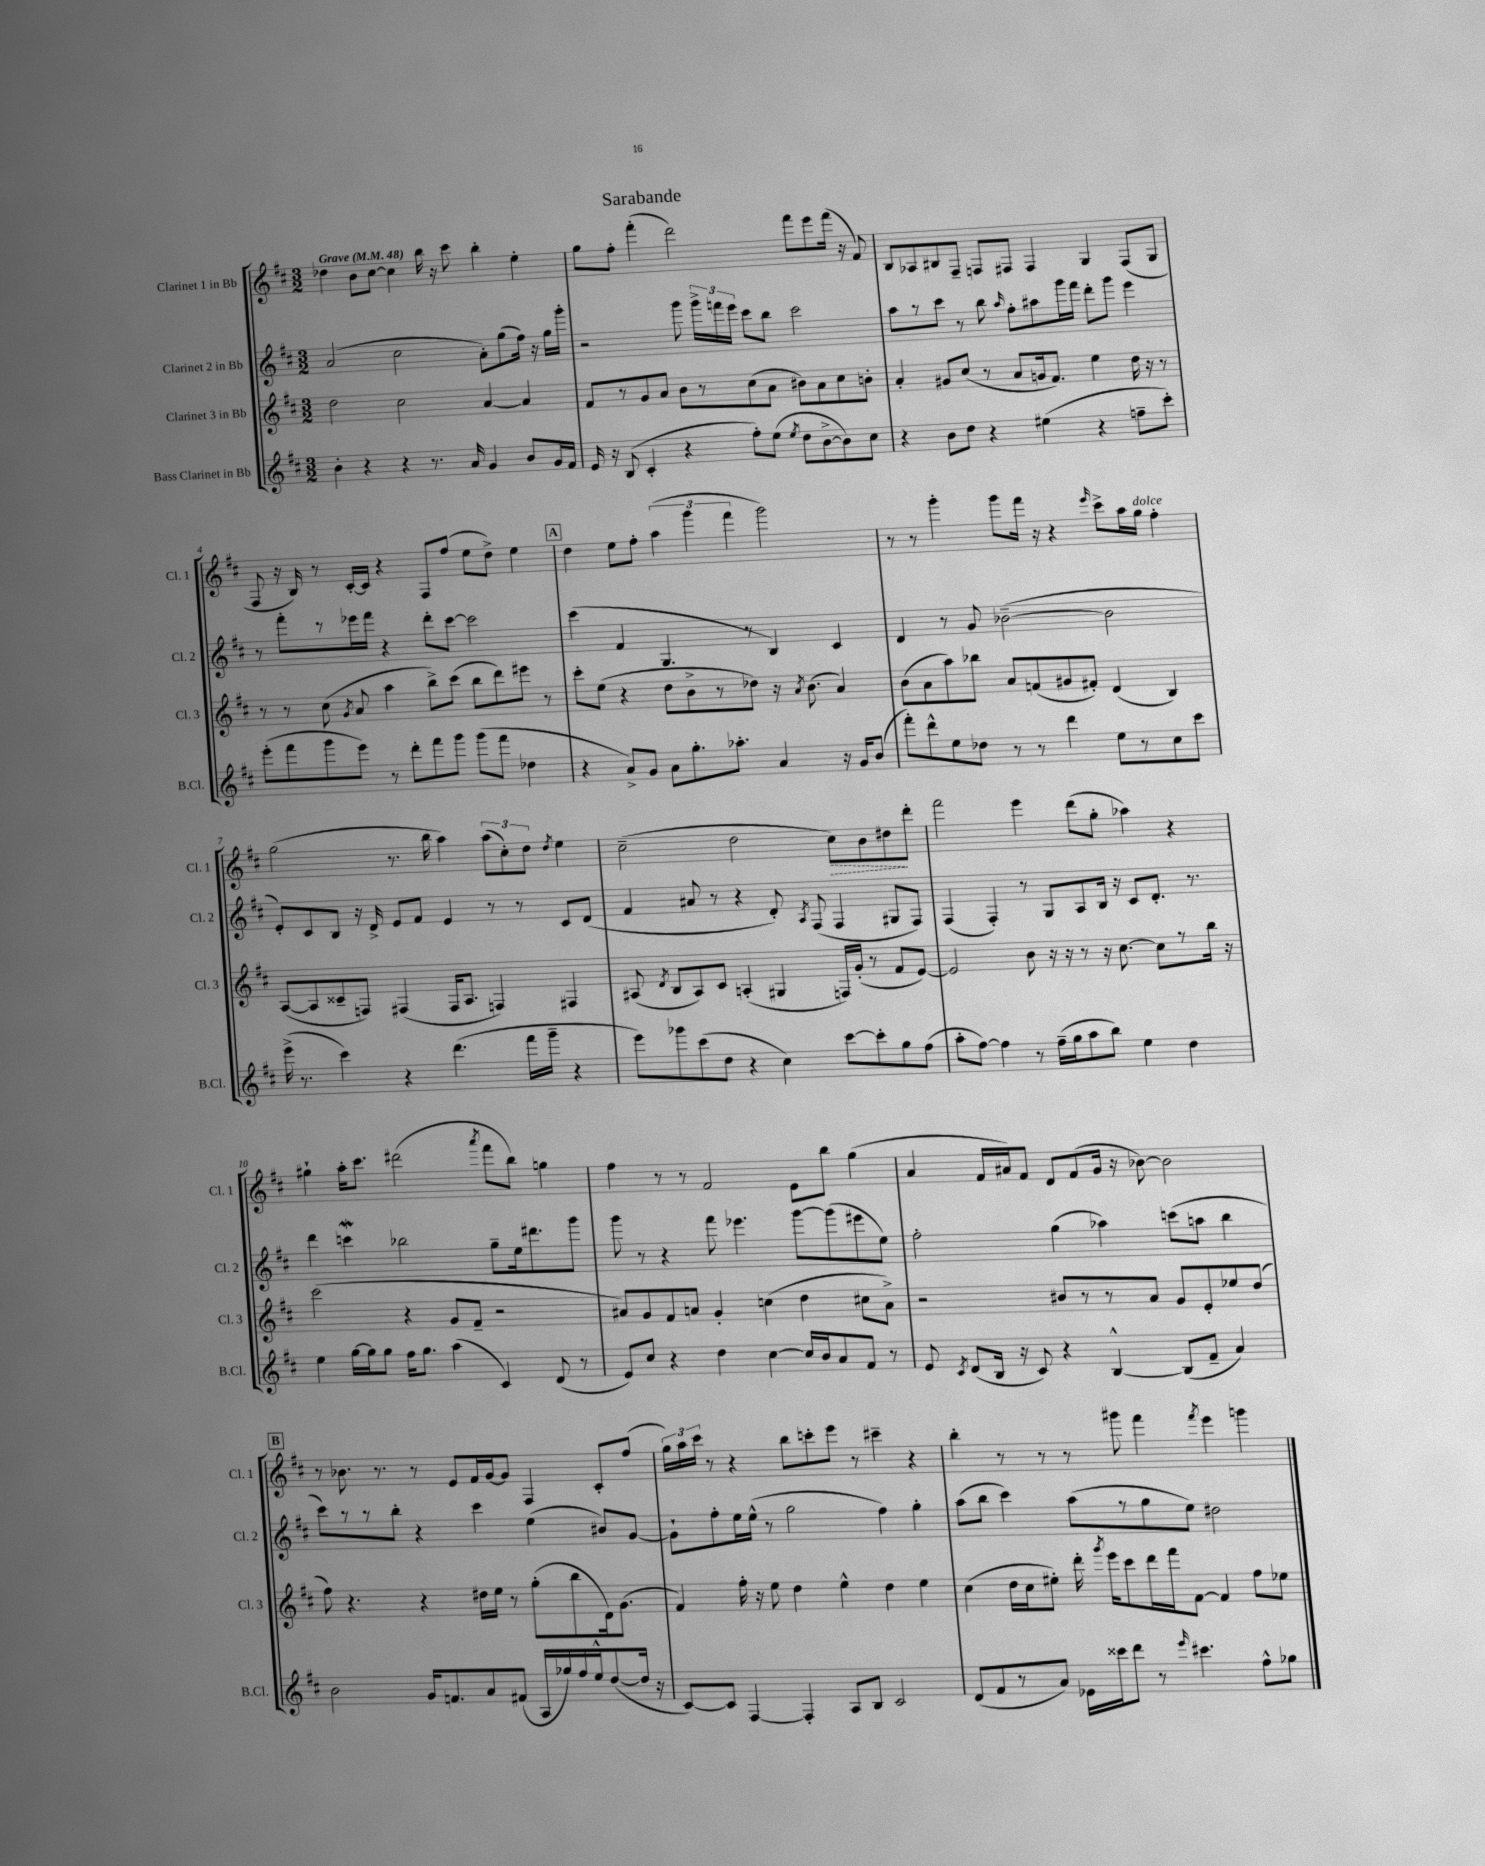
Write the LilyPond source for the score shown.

\header { title = "Sarabande" }
<<
\new StaffGroup <<
\new Staff = "s0" \with { instrumentName = "Clarinet 1 in Bb" shortInstrumentName = "Cl. 1" } {
    \clef treble \key d \major \numericTimeSignature \time 3/2 \tempo "Grave" 4 = 48
    \autoBeamOff des''4 b'8[ cis''8]~ cis''4 b''16 r16 cis'''8 b''4-. e''4-. |
    g''8[ fis''8]-. fis'''4-.( d'''2) fis'''8[ e'''8 fis'''16]( r16 fis'8) |
    b8[ aes8 bis8 fis8]-- f8[ fis8] fis4 g4 fis8[( g8] |
    fis8 r16 b16) r8 cis'16[~-. cis'16] r4 fis8[ fis''8]( e''8[ d''8]->) e''4 |
    \mark \markup { \box "A" } d''4 e''8[ fis''8]-. \tuplet 3/2 { a''4( g'''4 fis'''4 } g'''2) |
    r8 r8 g'''4-. g'''8[ fis'''16] r16 r4 \grace { e'''16 } cis'''8[-> a''16 g''16]^\markup { \italic "dolce" } fis''4-. |
    g''2( r8. b''16 a''4) \tuplet 3/2 { a''8[( cis''8-.) d''8] } \acciaccatura { d''8 } e''4 |
    cis''2--( d''2 \once \override Hairpin.style = #'dashed-line cis''8[\>) b'8 dis''8\! d'''8]-. |
    fis'''2 e'''4 d'''8[( g''8]-. aes''4) r4 |
    gis''4-! a''16[-. cis'''8.] dis'''2( \acciaccatura { a'''8 } fis'''8[ b''8]) g''4 |
    fis''4 r8 r8 fis'2 e'8[ b''8] g''4( |
    a'4 fis'16[ ais'16) fis'8] d'8[ fis'8( g'16] r16 bes'8~) bes'2 |
    \mark \markup { \box "B" } r8 bes'8. r8. r8 e'8[ fis'16 g'16~ g'8] fis4 cis'8[-. fis''8]( |
    \tuplet 3/2 { g''16[) a''16 cis'''16] } r8 r4 b''8[ c'''8-. e'''8] r8 cis'''4-- r4 |
    b''4-. r8 r8 r8 gis'''8 fis'''4 \acciaccatura { fis'''8 } e'''4 g'''4 \bar "|." |
}
\new Staff = "s1" \with { instrumentName = "Clarinet 2 in Bb" shortInstrumentName = "Cl. 2" } {
    \clef treble \key d \major \numericTimeSignature \time 3/2
    \autoBeamOff a'2( cis''2 a'8[-.) g''8( fis''16]) r16 g''16[ g'''16]-. |
    r2 g'''8 \tuplet 3/2 { g'''16[-> f'''16 e'''16] } cis'''8[ b''8] cis'''2 |
    a''8[ r8 cis'''8] r8 b''8 \grace { a''16 } fis''8[-. ais''8 g'''16 fis'''16] d'''8[-. g'''8] e'''4 |
    r8 fis'''8[-. r8 ees'''16 fis'''16] r4 d'''8[-. cis'''8]~ cis'''2 |
    \mark \markup { \box "A" } cis'''4( fis'4 g4. r8 b4) cis'4 |
    d'4 r8 g'8 bes'2~--( bes'2 |
    e'8[-.) cis'8 b8] r16 d'16-> e'8[ fis'8] e'4 r8 r8 cis'8[ d'8]( |
    fis'4 ais'8 r8 r4 d'8-.) \acciaccatura { a8 } fis8( fis4 gis8[ fis8]) |
    fis4( fis4-.) r8 g8[ a8 b16] r16 cis'8[ d'8.]-. r8. |
    d'''4 c'''4\mordent bes''2 g''8[-- e''16 dis'''8. g'''8] |
    g'''8 r8 r4 fis'''8 ees'''4. g'''8[~ g'''8( eis'''8 e''8]) |
    fis''2-. g''4( aes''4) c'''8[( a''8] b''4 |
    \mark \markup { \box "B" } cis'''8[) r8 r8 b''8]-. r4 cis'''4 e''4( bis'8[) g'8]~ |
    g'8[-! fis''8-. e''16 e''16]-^( r8 g''2 fis''4) g''4-. |
    a''8[( b''8] cis'''4) a''8[( r8 g''8 e''8]) dis''2 \bar "|." |
}
\new Staff = "s2" \with { instrumentName = "Clarinet 3 in Bb" shortInstrumentName = "Cl. 3" } {
    \clef treble \key d \major \numericTimeSignature \time 3/2
    \autoBeamOff d''2 cis''2 a'4~ a'4 |
    fis'8[ r8 g'8 a'8] b'8[ r8 cis''8( a'8] bis'8[) a'8 cis''8 b'8]-. |
    a'4-. gis'8[ cis''8]( r8 a'8[ g'16 fis'8.]) e''4 d''16 r16 r8 |
    r8 r8 cis''8( \acciaccatura { g'8 } a'8 a''4 b''8[->) cis'''8]( b''8[ d'''8) eis'''8] r8 |
    \mark \markup { \box "A" } cis'''8[-. e''8]( r4 d''8[ b'8-> r8 des''8]) r16 \acciaccatura { a'8 } b'8.( a'4) |
    b'8[( a'8 a''8) bes''8] a'8[ f'8( gis'8 fis'8]-.) d'4( b4) |
    a8[~( a8 cisis'8-- f8]) fis4( fis16[ a8.] f4) fis4 |
    ais8( \acciaccatura { d'8 } b8[ ais8) cis'8] a4-.( gis4 f16[) g'16]-.( r8 fis'8[ e'8]~) |
    e'2 b'8 r16 r16 r8 r16 cis''8.~ cis''8[ r8 b''16] r16 |
    cis'''2( r4 g'8[ fis'8]-- r2 |
    ais'8[) g'8 fis'8 a'8] g'4-. c''4( d''4 cis''8[ a'8]->) |
    r2 bis'8[ r8 r8 a'8] g'8[ e'8-. ees''8 d''8]( |
    \mark \markup { \box "B" } fis''8) r4. r4 dis''16[ e''16] r8 g''8[-.( b''8 d'16) g'8.]( |
    fis'4) fis''16-. r16 e''8 d''4 e''4-^ d''4 e''4 |
    cis''4( d''16[ cis''16 eis''8]-.) d'''16-. \acciaccatura { g'''8 } e'''16[ cis'''8 d'''16 fis'''16 fis'8]~ fis'4 fis''8[ ees''8] \bar "|." |
}
\new Staff = "s3" \with { instrumentName = "Bass Clarinet in Bb" shortInstrumentName = "B.Cl." } {
    \clef treble \key d \major \numericTimeSignature \time 3/2
    \autoBeamOff b'4-. r4 r4 r8. a'16 g'4 b'8[ g'16 fis'16] |
    e'16 r16 b8( cis'4-. r4 fis''8[-.) e''8]( \acciaccatura { e''8 } d''8[ b'8~-> b'8) cis''8] |
    r4 b'8[ d''8] r4 eis''4( r4 f''8[-- cis'''8]-.) |
    e'''8[-.( fis'''8 g'''8 e'''8]) r8 d'''8[-. fis'''8 g'''8] g'''8[( fis'''8] des''4 |
    \mark \markup { \box "A" } r4 a'8[->) g'8] a'8[ g''8.-. aes''8.]-. a'4 r16 g'16[ b'8]( |
    fis'''8[-.) d'''8-^ e''8 des''8] r8 r8 d'''4 e''8[ r8 cis''8 cis'''8] |
    e'''16->( r8. cis'''4) r4 d'''4.( fis'''16[ g'''16]-- r4 |
    e'''8[) ges'''8 cis'''8( d''8] r4 cis''4) cis'''8[~ cis'''8-. g''8 fis''8]( |
    a''8[-. fis''8]~) fis''4 r8 fis''16[--( g''16 a''8 b''8]) e''4 d''4 |
    e''4 g''16[~ g''16 g''8] fis''16[ g''8.] a''4( cis'4) d'8( r8 |
    e'8[) cis''8] r4 d''4 cis''4~ cis''16[ b'16 a'8 fis'8] r8 |
    e'8 \acciaccatura { cis'8 } d'8[( b16] r16 cis'8) r4 b4~-^ b8[( fis'8]-- a'4) |
    \mark \markup { \box "B" } b'2 g'16[ f'8. a'8 fis'8]( a16[ ges''16) fis''16 e''16-^ d''8~( d''16] r16 |
    cis'8[~) cis'8] fis4~ fis4-. a8[ b8] cis'2 |
    d'8[( fis'8 r8 a'8]) ees'16[ cisis'''16 d'''8] r8 \grace { e'''16 } cis'''4. fis''8[-^ ges''8] \bar "|." |
}
>>
>>
